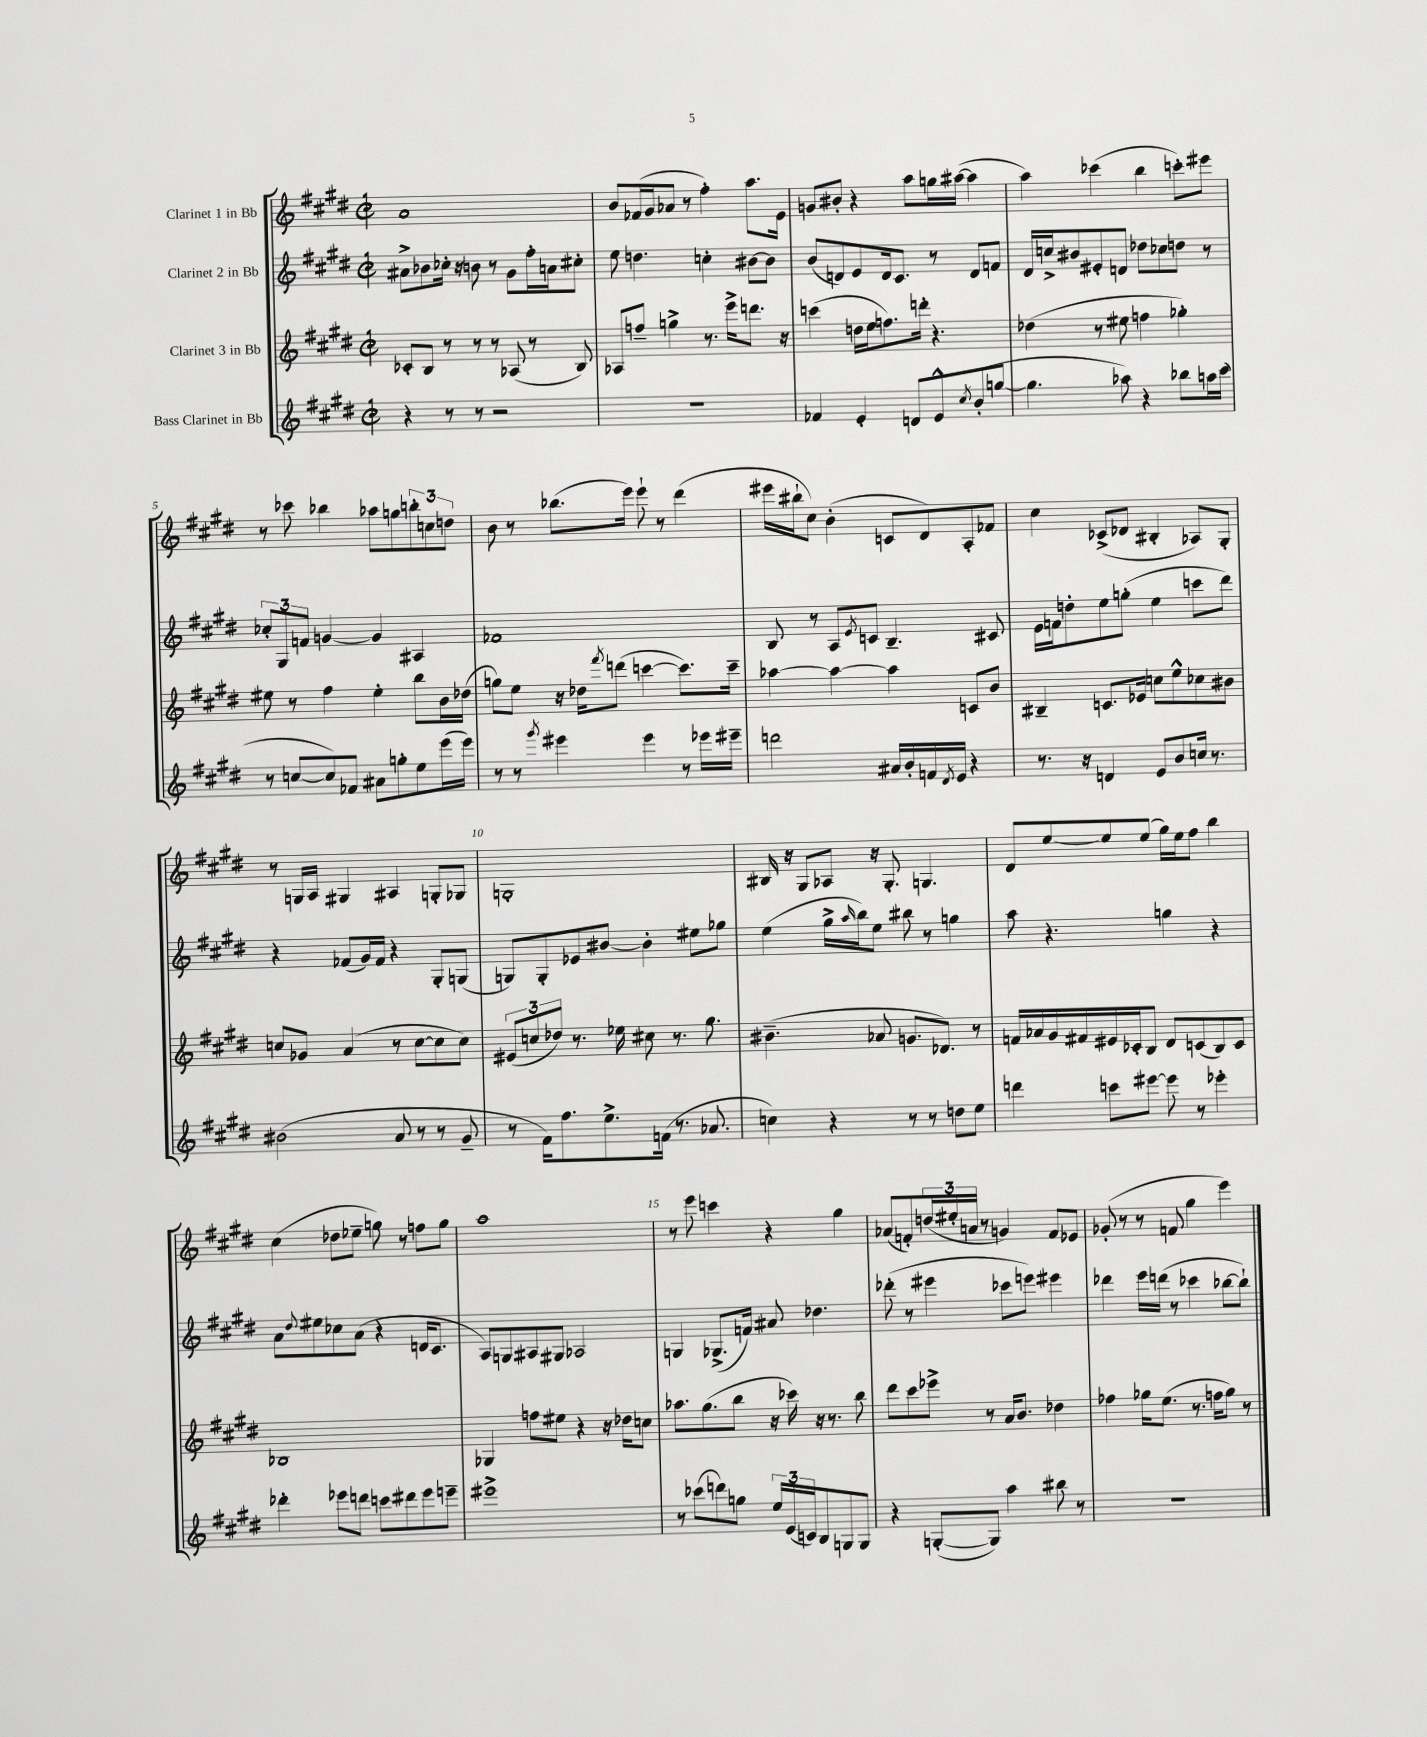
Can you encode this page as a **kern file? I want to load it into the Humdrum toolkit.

**kern	**kern	**kern	**kern
*part4	*part3	*part2	*part1
*staff4	*staff3	*staff2	*staff1
*I"Bass Clarinet in Bb	*I"Clarinet 3 in Bb	*I"Clarinet 2 in Bb	*I"Clarinet 1 in Bb
*clefG2	*clefG2	*clefG2	*clefG2
*k[f#c#g#d#]	*k[f#c#g#d#]	*k[f#c#g#d#]	*k[f#c#g#d#]
*M2/2	*M2/2	*M2/2	*M2/2
*met(c|)	*met(c|)	*met(c|)	*met(c|)
=1	=1	=1	=1
4r	8c-X'/L	8a#X^\L	1a
.	8B/J	8b-X\	.
8r	8r	16cc-X'\Jk	.
.	.	16r	.
8r	8r	8bn\	.
2r	8r	8r	.
.	(8A-X/	8g#\L	.
.	8r	16ff#'\L	.
.	.	16an\J	.
.	8B/)	8cc#X'\J	.
=2	=2	=2	=2
1r	8A-X/L	8ee\	8b/L
.	8ffn~/J	4.ddn\	(16f-X/L
.	.	.	16g#/J
.	4ggn^\	.	8a-X/J
.	.	.	8r
.	8.r	4ccn'\	4ff#'\)
.	16eee^\KL	.	.
.	8.dddn\J	[8b#X\L	8.aa\L
.	.	8b#\J]	.
.	16r	.	16e\Jk
=3	=3	=3	=3
4f-X/	(4cccn\	(8b/L	8gn/L
.	.	8dn/)	8b#X'/J
4e'/	16ddn\LL	8e/	4r
.	16ee\J	.	.
.	8.ffn\)	16d/k	.
.	.	8.c#/J	.
8dn/L	.	.	8aa\L
.	16dddn'\Jk	.	.
8e^^/	4.r	8r	16ggn\L
.	.	.	([16aa#X\JJ
8qcc#/	.	.	.
(8b'/	.	8d/L	4aa#\]
[8ggn/J	.	8fn/J	.
=4	=4	=4	=4
4.gg\]	(4dd-X\	16d#/LL	4aa\)
.	.	16ccn^/J	.
.	.	8b#X/	.
.	8r	8e#X'/	(4ccc-X\
8aa-X\)	8ee#X\	8dn/J	.
4r	4ffn\	8dd-X\L	4bb\
.	.	8cc-X\	.
8bb-X\L	4gg-X'\)	8ddn\J	8cccn'\L)
16aan\L	.	8r	8eee#X\J
(16ccc#\JJ	.	.	.
!!LO:LB:g=z
=5	=5	=5	=5
8r	8ee#X\	12cc-X'/L	8r
.	.	12G#/	.
[8ccn/L	8r	.	8ccc-X\
.	.	12fn/J	.
8cc/])	4ff#\	[4gn/	4bb-X\
8f-X/J	.	.	.
8a#X\L	4ee#'\	4g/]	8aa-X\L
8ggn'\	.	.	8ggn\
8ee\	8bb\L	4A#X/	12bbn'\
.	.	.	12ccn\
(16eee\L	16b\L	.	.
.	.	.	12ddn\J
16eee\JJ)	(16dd-X\JJ	.	.
=6	=6	=6	=6
8r	8ggn\L)	1f-X	8b\
8r	8ee\J	.	8r
8qggg#/	.	.	.
4eee#X\	16r	.	(8.bb-X\L
.	16dd-X\KL	.	.
.	8qfff#/	.	.
.	(8dddn\J	.	.
.	.	.	16eee\Jk)
4eee#\	[4cccn\	.	8eee`\
.	.	.	8r
8r	8.ccc\L])	.	(4ddd#\
16eee-X\LL	.	.	.
16eee#X~\JJ	16ccc~\Jk	.	.
=7	=7	=7	=7
2dddn\	[4aa-X\	8B/	16eee#X\LL
.	.	.	16bb#X`\J
.	.	8r	8cc#\J)
.	4aa-\_	8A/L	(4b'\
.	.	8qe/	.
.	.	8cn/J	.
16a#X/LL	4aa-\]	4.B~/	8cn/L
16b'/	.	.	.
16fn/	.	.	8d#/)
8qd#/	.	.	.
16e/JJ	.	.	.
4r	8cn/L	.	8A'/
.	8b/J	8c#X/	8f-X/J
=8	=8	=8	=8
8.r	4B#X~/	16e\LL	4cc#\
.	.	16fn\J	.
.	.	8ddn'\	.
16r	.	.	.
4dn/	8.cn/L	8ee\	(8c-X^/L
.	.	(8ggn'\J	8d-X/J
.	16e-X/Jk	.	.
8e/L	8ccn\L	4ee\	4B#X'/
8b/	8ee^^\	.	.
16ccn/Jk	8cc-X\	8cccn\L	8A-X/L)
8.r	.	.	.
.	8b#X\J	8ddd#\J)	8G#'/J
!!LO:LB:g=z
=9	=9	=9	=9
(2b#X\	8ccn/L	4r	8r
.	8g-X/J	.	16Gn/LL
.	.	.	16A/JJ
.	(4a/	(8f-X/L	4G#X/
.	.	16g#/L)	.
.	.	16f-/JJ	.
8a/	8r	4r	4A#X/
8r	[8cc\L	.	.
8r	8cc\]	8G#'/L	8Gn'/L
8g#~/	8cc\J)	(8Gn/J	8G-X/J
=10	=10	=10	=10
8r	(12e#X/L	8Gn/L)	1Gn'
.	12ccn/	.	.
16f#\KL)	.	8G'/	.
.	12dd-X/J)	.	.
8.ff#\	.	.	.
.	8.r	8e-X/	.
8.ee^\	.	[8b#X/J	.
.	16ee-X\	.	.
.	8cc#X\	4b#'\]	.
(16fn\Jk	.	.	.
8.r	8.r	.	.
.	.	8ee#X\L	.
8.a-X/	8.gg#\	.	.
.	.	8gg-X\J	.
=11	=11	=11	=11
4ccn\)	(4.b#X~\	(4ee\	16B#X/
.	.	.	16r
.	.	.	8G#/L
4r	.	16gg#^\LL	8A-X/J
.	.	16qqaa/	.
.	.	16bb\J)	.
.	8a-X/	8ee\J	16r
.	.	.	8.G#'/
8r	8.gn/L	8bb#X\	.
8r	.	8r	4.Gn/
.	8.d-X/J)	.	.
8ddn\L	.	4ggn\	.
8ee\J	8r	.	.
=12	=12	=12	=12
4dddn\	16fn/LL	8aa\	8d#/L
.	16a-X/	.	.
.	16g#/	4.r	[8ee/
.	16f#X/	.	.
8cccn\L	16e#X/	.	8ee/]
.	16c-X'/J	.	.
[8eee#X\J	8B/J	.	(8ee/J
8eee#\]	8d#/L	4ggn\	16gg#\LL)
.	.	.	16ee\J
8r	(8cn/	.	8ff#\J
4eee-X'\	8B/)	4r	4bb\
.	8c/J	.	.
!!LO:LB:g=z
=13	=13	=13	=13
4ddd-X'\	1B-X	8a\L	(4cc#\
.	.	8qqdd#/	.
.	.	8ee#X\	.
8eee-X\L	.	8cc-X\	8dd-X\L
8dddn\J	.	(8a\J	8ee-X~\J
8cccn\L	.	4r	8ggn\)
8ddd#X\	.	.	8r
8eee-\	.	16dn/KL	8ffn\L
.	.	8.c#/J	.
8eeen~\J	.	.	8gg\J
=14	=14	=14	=14
1eee#X^	4G-X/	8A/L)	1aa
.	.	8Gn/	.
.	8ffn\L	8A#X/	.
.	8ee#X\J	8G#X/J	.
.	4r	2A-X/	.
.	16r	.	.
.	16dd-X\KL	.	.
.	8ccn\J	.	.
=15	=15	=15	=15
8r	8.aa-X\L	4Gn/	8r
(8ccc-X\L	.	.	8eee\
.	(8.gg#\	.	.
8dddn\)	.	(8.G-X^/L	4cccn\
8ggn\J	8bb\J	.	.
.	.	16fn/Jk)	.
24ee/LL	16r	8a#X/	4r
(24e/	.	.	.
.	16ccc-X\)	.	.
24cn/J)	.	.	.
8B/	16r	4.dd-X\	.
.	8.r	.	.
8Gn/	.	.	4gg#\
8G/J	8bb\	.	.
=16	=16	=16	=16
4r	8ddd#\L	(8ddd-X'\	(8a-X/L
.	8ccc#\	8r	8fn'/)
([8Gn'/L	8eee-X^\J	4eee#X\	(24ddn/L
.	.	.	24ee#X'/
.	.	.	24an/JJ
8G/J])	8r	.	8r
4aa\	16a/KL	8ccc-X\L	4gn/)
.	8.b/J	.	.
.	.	8eeen\J)	.
8bb#X\	4dd-X\	4eee#X\	8f/L
8r	.	.	8e-X/J
=17	=17	=17	=17
1r	4ff-X\	4ddd-X\	(8g-X'/
.	.	.	8r
.	16gg-X\KL	16eee\LL	8r
.	(8.ee\J	(16dddn\JJ	.
.	.	8r	8fn/
.	8.r	4ccc-X\	4gg#\
.	16ffn\KL	.	.
.	8gg-\J)	[8bb-X\L	4eee\)
.	8r	8bb-`\J])	.
==	==	==	==
*-	*-	*-	*-
